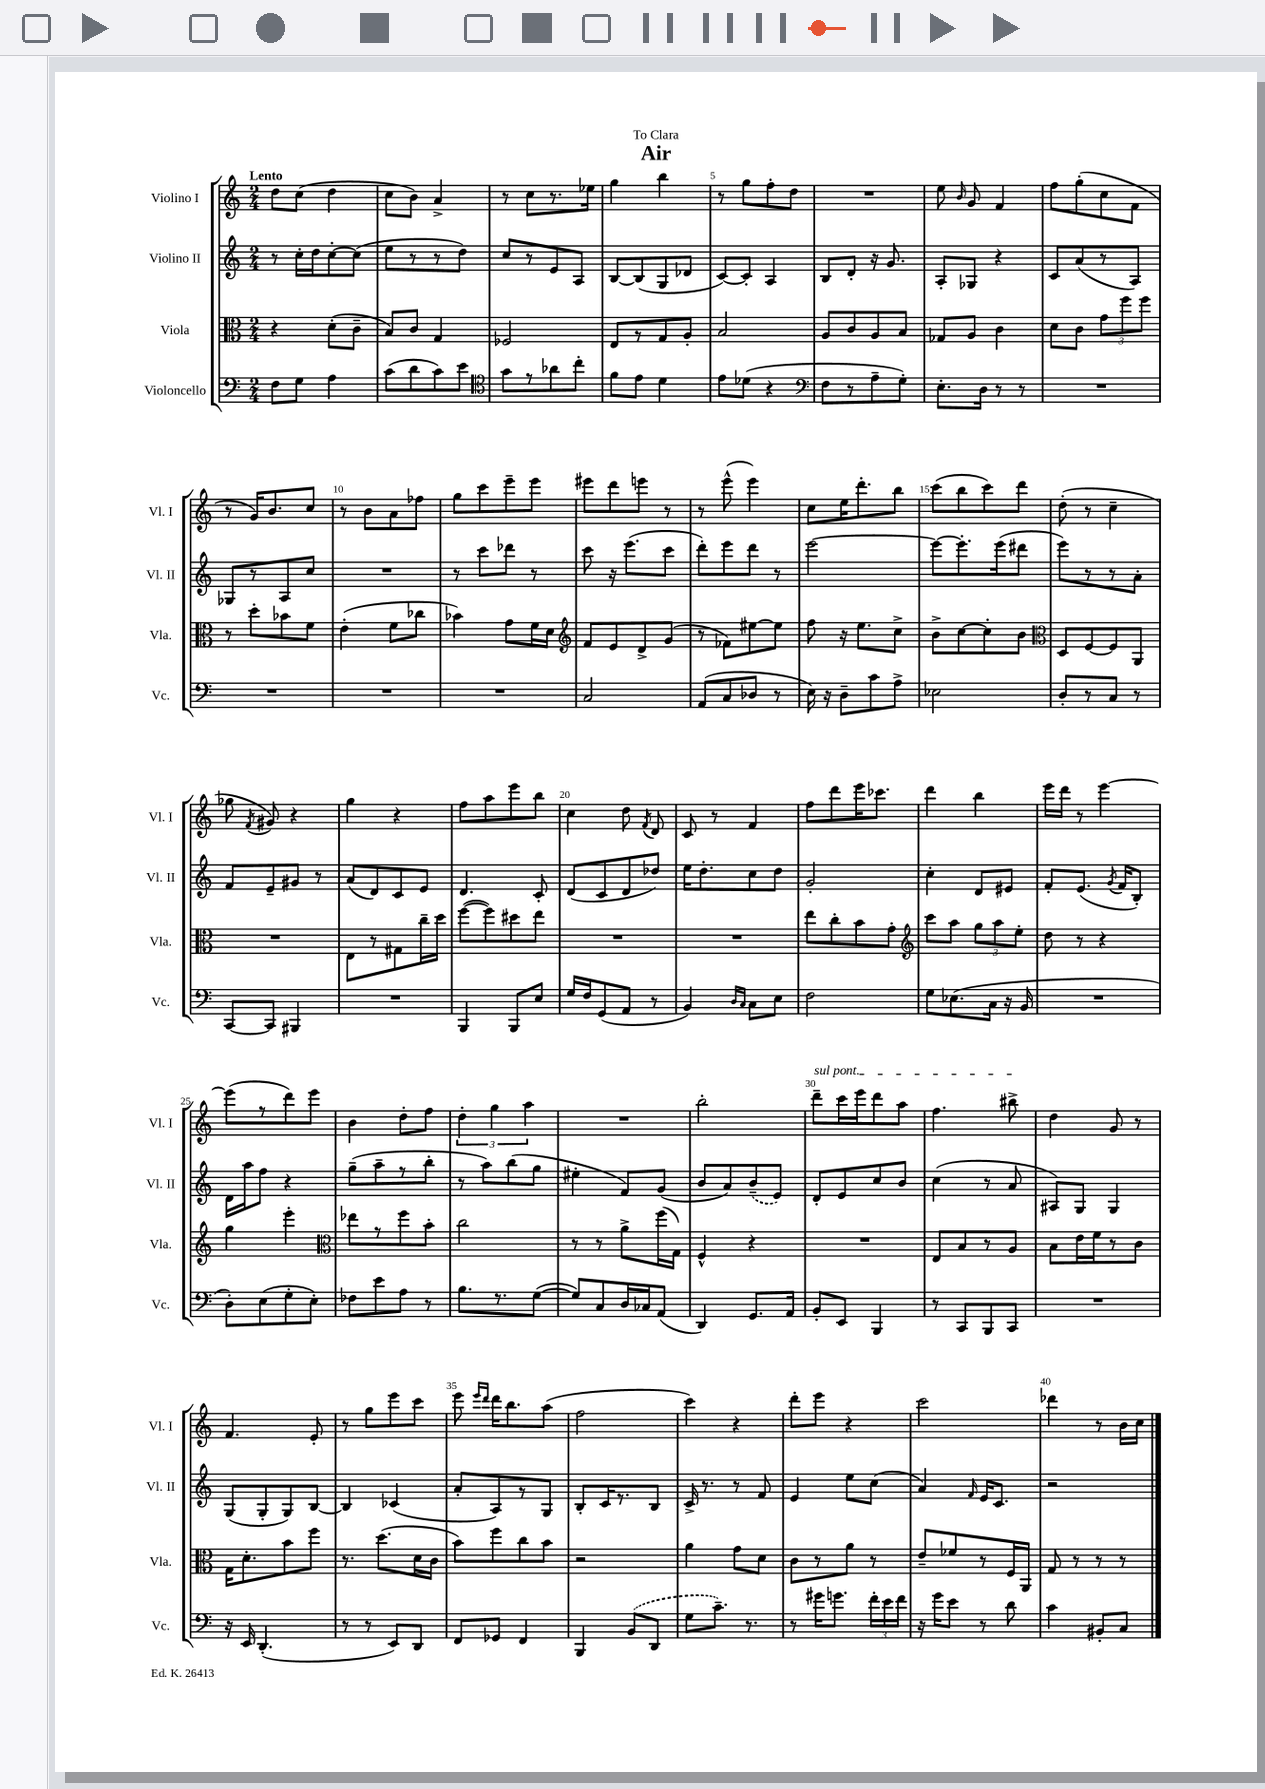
\header { title = "Air" dedication = "To Clara" }
<<
\new StaffGroup <<
\new Staff = "s0" \with { instrumentName = "Violino I" shortInstrumentName = "Vl. I" } {
    \clef treble \key c \major \numericTimeSignature \time 2/4 \tempo "Lento"
    \autoBeamOff d''8[ c''8]( d''4 |
    c''8[ b'8]) a'4-> |
    r8 c''8[ r8. ees''16] |
    g''4 b''4 |
    r8 g''8[ f''8-. d''8] |
    R2 |
    e''8 \grace { b'16 } g'8 f'4 |
    f''8[ g''8-.( c''8 f'8] |
    r8 g'16[) b'8. c''8] |
    r8 b'8[ a'8 fes''8] |
    g''8[ c'''8 e'''8-- e'''8] |
    eis'''8[ d'''8 e'''8] r8 |
    r8 e'''8-^( e'''4) |
    c''8[ e''16 d'''8.-. b''8] |
    c'''8[( b''8 c'''8) d'''8] |
    d''8-.( r8 c''4-- |
    ges''8 \acciaccatura { f'8 } gis'8) r4 |
    g''4 r4 |
    f''8[ a''8 e'''8 b''8] |
    c''4 d''8 \acciaccatura { f'8 } d'8 |
    c'8 r8 f'4 |
    f''8[ d'''8 e'''16 ces'''8.] |
    d'''4 b''4 |
    e'''16[ d'''16] r8 e'''4~ |
    e'''8[( r8 d'''8) e'''8] |
    b'4 d''8[-. f''8] |
    \tuplet 3/2 { d''4-. g''4 a''4 } |
    R2 |
    b''2-. |
    \once \override TextSpanner.bound-details.left.text = \markup { \italic "sul pont." } d'''8[--\startTextSpan c'''16 e'''16 d'''8 a''8] |
    f''4. bis''8->\stopTextSpan |
    d''4 g'8 r8 |
    f'4. e'8-. |
    r8 g''8[ e'''8 c'''8] |
    e'''8 \grace { e'''16[ d'''16] } d'''16[ b''8. a''8]( |
    f''2 |
    c'''4) r4 |
    d'''8[-. e'''8] r4 |
    c'''2 |
    des'''4 r8 b'16[ c''16] \bar "|." |
}
\new Staff = "s1" \with { instrumentName = "Violino II" shortInstrumentName = "Vl. II" } {
    \clef treble \key c \major \numericTimeSignature \time 2/4
    \autoBeamOff r8 c''16[-. d''16 c''8~-. c''8]( |
    e''8[ r8 r8 d''8]) |
    c''8[ r8 e'8 a8] |
    b8[~ b8( g8 des'8] |
    c'8[~) c'8]-. a4 |
    b8[ d'8]-. r16 g'8. |
    a8[-. ges8] r4 |
    c'8[ a'8( r8 a8]) |
    ges8[ r8 a8 c''8] |
    R2 |
    r8 c'''8[ des'''8] r8 |
    c'''8 r16 e'''8.[( c'''8] |
    d'''8[-.) e'''8 d'''8] r8 |
    e'''2~ |
    e'''8[~ e'''8.-. e'''16( dis'''8] |
    e'''8[) r8 r8 a'8]-. |
    f'8[ e'8-- gis'8] r8 |
    a'8[( d'8) c'8 e'8] |
    d'4. c'8-. |
    d'8[( c'8 d'8 des''8]) |
    e''16[ d''8.-. c''8 d''8] |
    g'2-. |
    c''4-. d'8[ eis'8] |
    f'8[-. e'8.]( \acciaccatura { g'8 } f'16[ b8]-.) |
    d'16[ a''16 f''8] r4 |
    g''8[--( a''8-- r8 b''8]-. |
    r8 a''8[) b''8( g''8] |
    eis''4-. f'8[) g'8]( |
    b'8[ a'8) \once \slurDashed b'8--( e'8]) |
    d'8[-. e'8 c''8 b'8] |
    c''4( r8 a'8 |
    ais8[) g8] g4 |
    g8[( g8-. g8) b8]~ |
    b4 ces'4( |
    a'8[-. a8) r8 g8] |
    b8[-. c'16 r8. b8] |
    c'16-> r8. r8 f'8 |
    e'4 e''8[ c''8]( |
    a'4) \grace { f'16 } e'16[ c'8.] |
    r2 \bar "|." |
}
\new Staff = "s2" \with { instrumentName = "Viola" shortInstrumentName = "Vla." } {
    \clef alto \key c \major \numericTimeSignature \time 2/4
    \autoBeamOff r4 d'8[-.( c'8]-- |
    b8[) c'8] g4 |
    fes2 |
    e8[ r8 g8 a8]-. |
    b2 |
    a8[ c'8 a8 b8] |
    ges8[ a8] c'4 |
    d'8[ c'8] \tuplet 3/2 { g'8[ f''8 f''8] } |
    r8 d''8[-. bes'8 f'8] |
    e'4-.( f'8[ ces''8] |
    bes'4) g'8[ f'16 d'16] |
    \clef treble f'8[ e'8 d'8-> g'8]( |
    r8 fes'8[) eis''8~ eis''8] |
    f''8 r16 e''8.[ c''8]-> |
    b'8[-> c''8~ c''8-. b'8] |
    \clef alto d8[ f8~ f8 a,8] |
    R2 |
    e8[ r8 gis8 c''16-- d''16] |
    f''8[~( f''8) dis''8 e''8] |
    R2 |
    R2 |
    e''8[ c''8-. b'8 g'8]-. |
    \clef treble c'''8[ a''8] \tuplet 3/2 { g''8[ a''8 e''8]-. } |
    d''8 r8 r4 |
    g''4 e'''4-. |
    \clef alto ees''8[ r8 f''8 b'8]-. |
    c''2 |
    r8 r8 a'8[-> f''16( g16]) |
    f4-^ r4 |
    R2 |
    e8[ b8 r8 a8] |
    b8[ e'16 f'16 r8 c'8] |
    g16[ d'8.-. b'8 f''8] |
    r8. d''8.[( d'16 c'16] |
    b'8[) f''8 c''8 b'8] |
    r2 |
    a'4 g'8[ d'8] |
    c'8[ r8 a'8] r8 |
    e'8[-- fes'8 r8 f16 a,16] |
    g8 r8 r8 r8 \bar "|." |
}
\new Staff = "s3" \with { instrumentName = "Violoncello" shortInstrumentName = "Vc." } {
    \clef bass \key c \major \numericTimeSignature \time 2/4
    \autoBeamOff f8[ g8] a4 |
    c'8[( d'8 c'8) e'8] |
    \clef tenor g'8[ r8 aes'8 c''8]-. |
    f'8[ e'8] d'4 |
    e'8[ des'8]( r4 |
    \clef bass f8[ r8 a8-- g8]-.) |
    e8.[-. d16] r8 r8 |
    R2 |
    R2 |
    R2 |
    R2 |
    c2 |
    a,8[( c8 des8] r8 |
    e16) r16 d8[-- c'8 a8]-> |
    ees2 |
    d8[-. r8 c8] r8 |
    c,8[~ c,8] bis,,4 |
    R2 |
    b,,4 b,,8[ e8] |
    g16[ f16 g,8( a,8] r8 |
    b,4) \grace { d16[ c16] } c8[ e8] |
    f2 |
    g8[ ees8.( c16] r16 b,16 |
    R2 |
    d8[-.) e8( g8-. e8]-.) |
    fes8[ e'8 a8] r8 |
    b8.[ r8. g8]~( |
    g8[) c8 d16 ces16 a,8]( |
    d,4) g,8.[ a,16] |
    b,8[-. e,8] b,,4 |
    r8 c,8[ b,,8 c,8] |
    R2 |
    r16 e,16 d,4.-.( |
    r8 r8 e,8[) d,8] |
    f,8[ ges,8] f,4 |
    b,,4 \once \slurDashed b,8[( d,8] |
    g8[ c'8.]--) r8. |
    r8 gis'16[ g'8.] \tuplet 3/2 { f'16[-. e'16 f'16] } |
    r16 g'16[ e'8] r8 d'8 |
    c'4 bis,8[-. c8] \bar "|." |
}
>>
>>
\layout { \context { \Score \override BarNumber.break-visibility = ##(#f #t #t) barNumberVisibility = #(every-nth-bar-number-visible 5) } }
